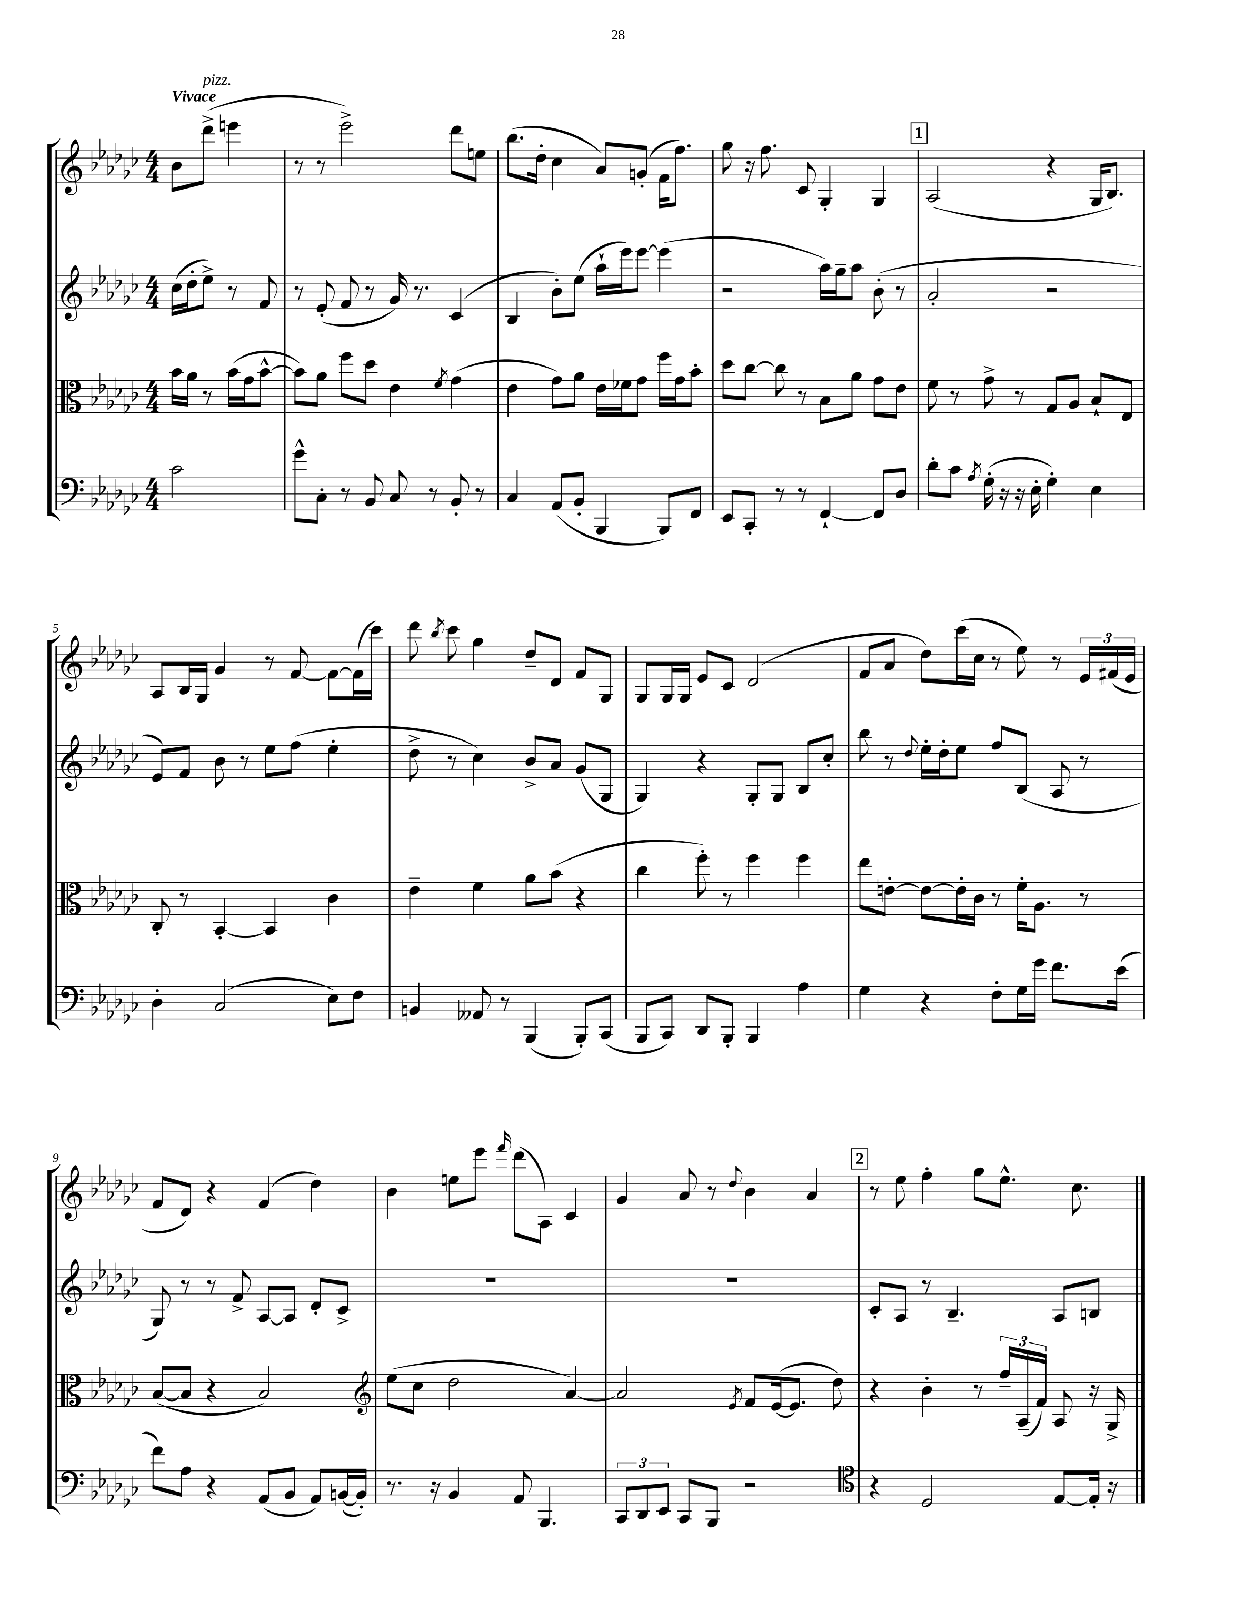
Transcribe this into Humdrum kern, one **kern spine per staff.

**kern	**kern	**kern	**kern
*staff4	*staff3	*staff2	*staff1
*clefF4	*clefC3	*clefG2	*clefG2
*k[b-e-a-d-g-c-]	*k[b-e-a-d-g-c-]	*k[b-e-a-d-g-c-]	*k[b-e-a-d-g-c-]
*M4/4	*M4/4	*M4/4	*M4/4
2c-	16b-	(16cc-	8b-
.	16a-	16dd-'	.
.	8r	8ee-^)	(8ddd-^
.	(16b-	8r	4eee
.	16g-	.	.
.	[8b-^^	8f	.
=	=	=	=
8g-^^	8b-])	8r	8r
8C-'	8a-	(8e-'	8r
8r	8ff	8f	2eee-^)
8BB-	8dd-	8r	.
8C-	4e-	16g-)	.
.	.	8.r	.
8r	.	.	.
.	8qf	.	.
8BB-'	(4g-	(4c-	8ddd-
8r	.	.	8ee
=	=	=	=
4C-	4e-	4B-	(8.bb-
.	.	.	16dd-'
(8AA-	8g-)	8b-')	4cc-
8BB-'	8a-	(8ee-	.
4BBB-	16e-	16aa-`	8a-)
.	16f-	16eee-)	.
.	8g-	[8eee-	(8g'
8BBB-)	16ff	(4eee-]	16f
.	16g-	.	8.ff)
8FF	8b-'	.	.
=	=	=	=
8EE-	8dd-	2r	8gg-
8CC-'	[8cc-	.	16r
.	.	.	8.ff
8r	8cc-]	.	.
8r	8r	.	8c-
[4FF`	8B-	16aa-)	4G-'
.	.	16gg-~	.
.	8a-	8aa-	.
8FF]	8g-	(8b-'	4G-
8D-	8e-	8r	.
=	=	=	=
8d-'	8f	2a-'	(2A-
8c-	8r	.	.
8qA-	.	.	.
(16G-'	8g-^	.	.
16r	.	.	.
16r	8r	.	.
16E-'	.	.	.
4G-')	8G-	2r	4r
.	8A-	.	.
4E-	8B-`	.	16G-
.	.	.	8.B-)
.	8E-	.	.
=	=	=	=
4D-'	8C-'	8e-)	8A-
.	8r	8f	16B-
.	.	.	16G-
(2C-	[4BB-'	8b-	4g-
.	.	8r	.
.	4BB-]	8ee-	8r
.	.	(8ff	[8f
8E-)	4c-	4ee-'	8f_
8F	.	.	(16f]
.	.	.	16ccc-)
=	=	=	=
4BB	4e-~	8dd-^	8ddd-
.	.	.	8qbb-
.	.	8r	8ccc-
8AA--	4f	4cc-)	4gg-
8r	.	.	.
(4BBB-	8a-	8b-^	8dd-~
.	(8b-	8a-	8d-
8BBB-')	4r	(8g-	8f
(8CC-	.	8G-	8G-
=	=	=	=
8BBB-	4cc-	4G-)	8G-
8CC-)	.	.	16G-
.	.	.	16G-
8DD-	8ff')	4r	8e-
8BBB-'	8r	.	8c-
4BBB-	4ff	8G-'	(2d-
.	.	8G-	.
4A-	4ff	8B-	.
.	.	8cc-'	.
=	=	=	=
4G-	8ee-	8bb-	8f
.	[8e'	8r	8a-
.	.	8qqdd-	.
4r	8e_	16ee-'	8dd-)
.	.	16dd-'	.
.	16e']	8ee-	(16ccc-
.	16c-	.	16cc-
8F'	8r	8ff	8r
16G-	16f'	(8B-	8ee-)
16g-	8.A-	.	.
8.f	.	8A-	8r
.	8r	8r	24e-
.	.	.	(24f#
(16e-	.	.	.
.	.	.	24e-
=	=	=	=
8f)	([8B-	8G-)	8f
8A-	8B-]	8r	8d-)
4r	4r	8r	4r
.	.	8f^	.
(8AA-	2B-)	[8A-	(4f
8BB-	.	8A-]	.
8AA-)	.	8d-'	4dd-)
([16BB	.	8c-^	.
16BB'])	.	.	.
=	=	=	=
*	*clefG2	*	*
8.r	(8ee-	1r	4b-
.	8cc-	.	.
16r	.	.	.
4BB-	2dd-	.	8ee
.	.	.	8eee-
.	.	.	16qqfff
8AA-	.	.	(8ddd-
4.BBB-	.	.	8A-)
.	[4a-)	.	4c-
=	=	=	=
12CC-	2a-]	1r	4g-
12DD-	.	.	.
12EE-	.	.	.
8CC-	.	.	8a-
8BBB-	.	.	8r
.	8qe-	.	8qqdd-
2r	8f	.	4b-
.	([16e-	.	.
.	8.e-]	.	.
.	.	.	4a-
.	8dd-)	.	.
=	=	=	=
*clefC4	*	*	*
4r	4r	8c-'	8r
.	.	8A-	8ee-
2D-	4b-'	8r	4ff'
.	.	4.B-~	.
.	8r	.	8gg-
.	24ff~	.	8.ee-^^
.	(24A-~	.	.
.	24f)	.	.
[8E-	8A-	8A-	.
.	.	.	8.cc-
16E-']	16r	8B	.
16r	16G-^	.	.
==	==	==	==
*-	*-	*-	*-
